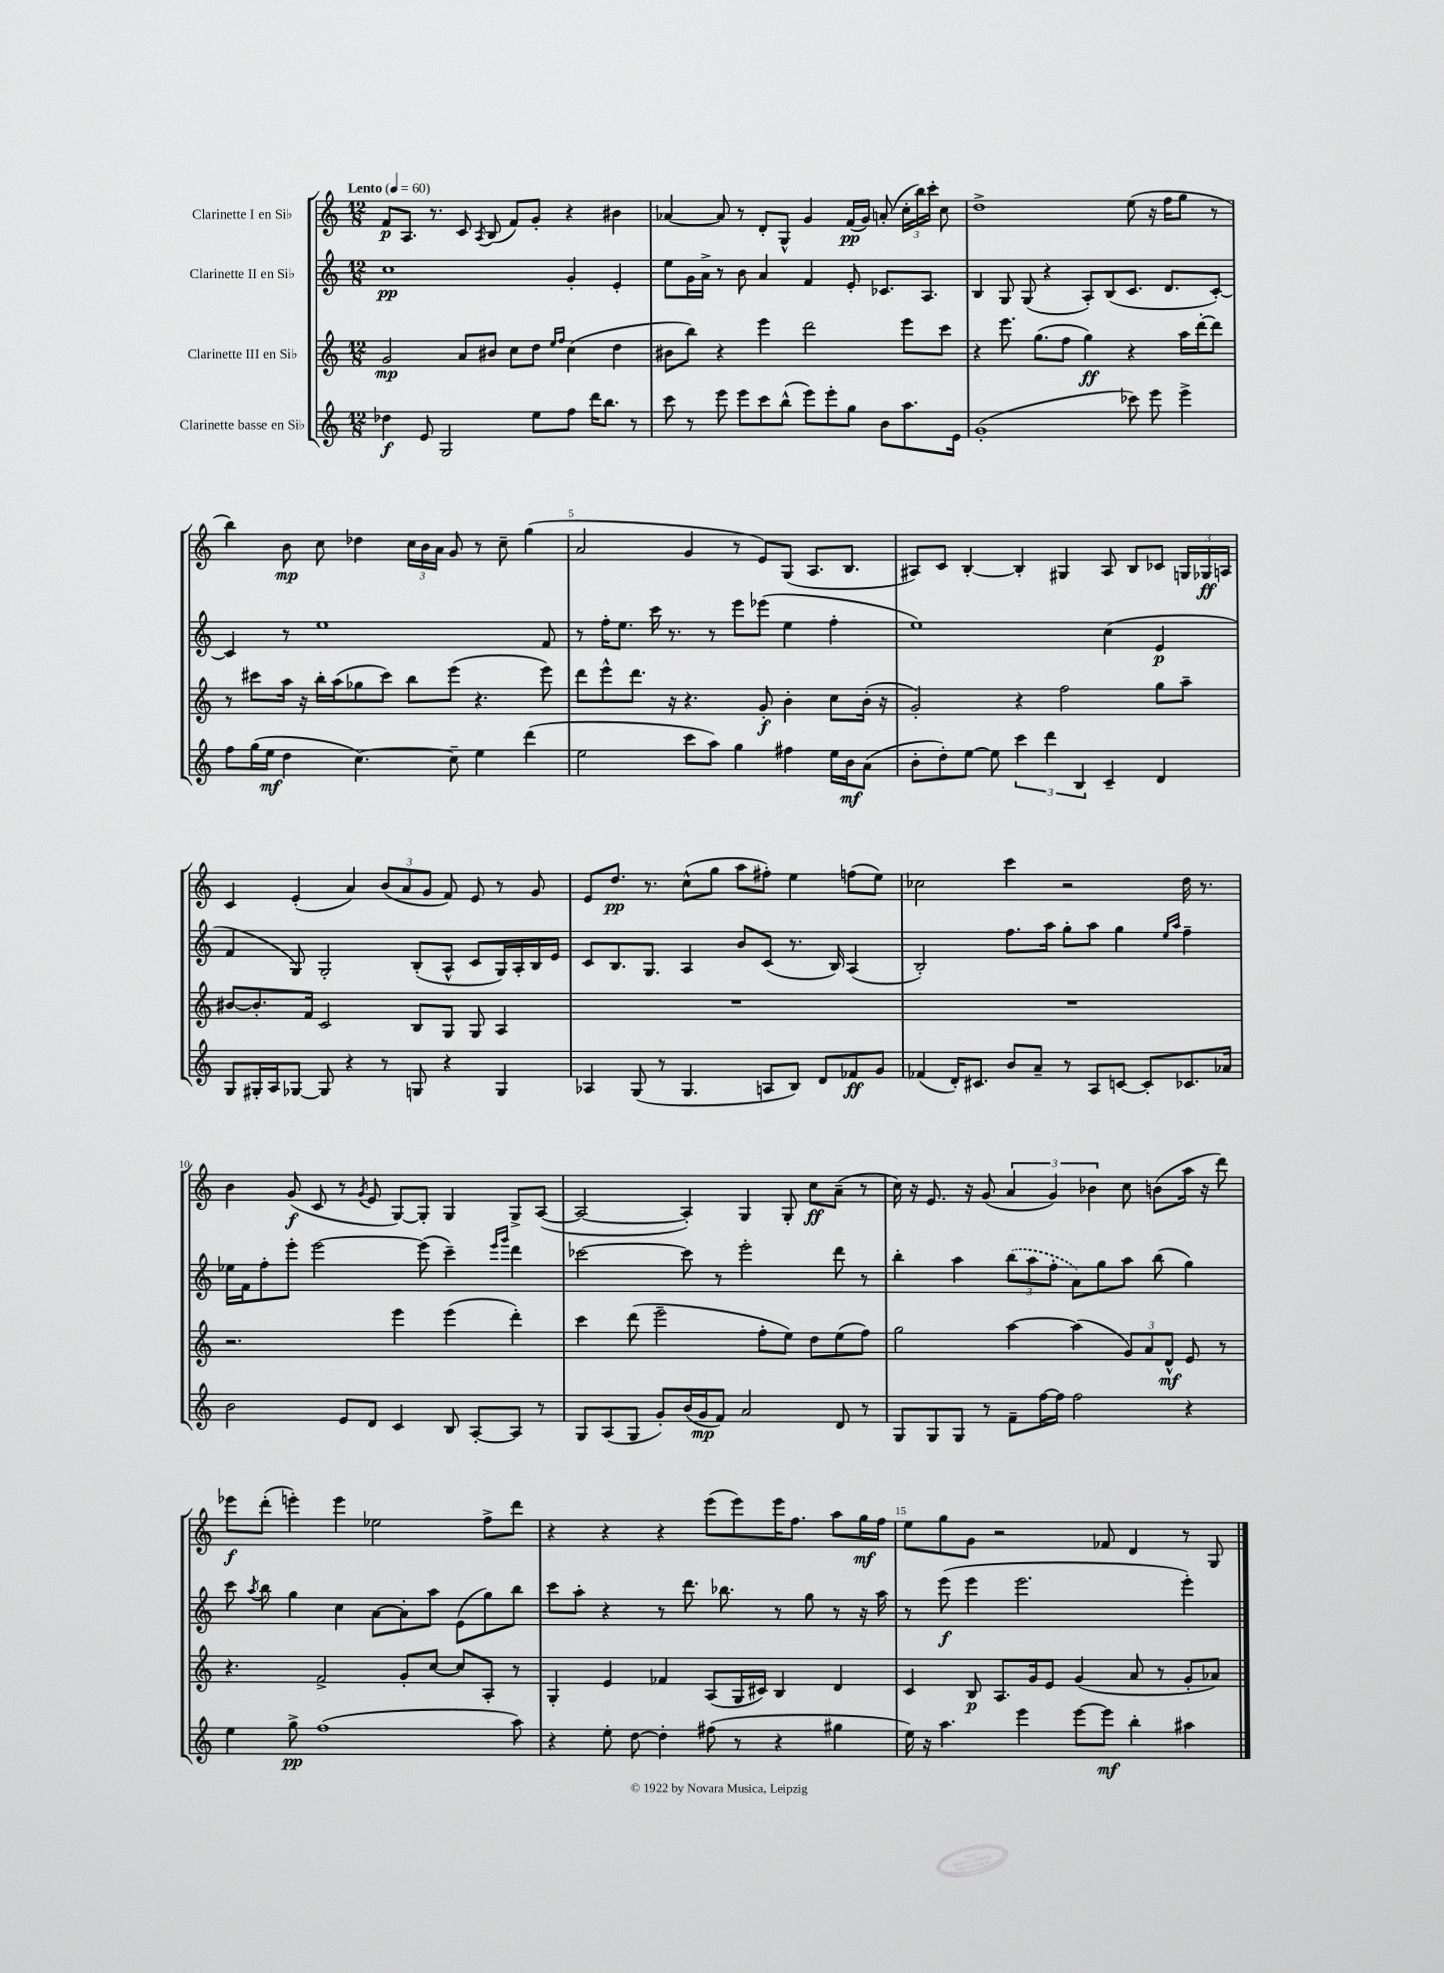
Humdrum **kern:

**kern	**kern	**kern	**kern
*staff4	*staff3	*staff2	*staff1
*clefG2	*clefG2	*clefG2	*clefG2
*k[]	*k[]	*k[]	*k[]
*M12/8	*M12/8	*M12/8	*M12/8
*MM60	*MM60	*MM60	*MM60
4dd-	2g	1cc	8f
.	.	.	8.A
8e	.	.	.
.	.	.	8.r
2G	.	.	.
.	8a	.	8c
.	.	.	8qA
.	8b#	.	(8B
.	8cc	.	8f)
8ee	8dd	.	8g'
.	16qqee	.	.
.	16qqff	.	.
8ff	(4cc	4g'	4r
16ddd	.	.	.
8.bb	.	.	.
.	4dd	4e'	4b#
8r	.	.	.
=	=	=	=
8ccc	8b#	8ee	[4a-
8r	8bb)	16g	.
.	.	16a^	.
8eee	4r	8r	8a-]
8eee	.	8b	8r
8ccc	4eee	4a	8d'
(8bb^^	.	.	8G^^
8eee)	2ddd	4f	4g
8eee'	.	.	.
8gg	.	8e'	(16f
.	.	.	16g)
8b	.	8.c-	(8a'
8.aa	8eee	.	24cc'
.	.	.	24bb)
.	.	8.A	.
.	.	.	24ccc'
.	8ccc	.	8cc
16e	.	.	.
=	=	=	=
(1g'	4r	4B	1dd^
.	8.eee	8G	.
.	.	(8G	.
.	(8.gg	.	.
.	.	4r	.
.	8ff	.	.
.	4gg)	8A')	.
.	.	(8B	.
8ccc-)	4r	8.c	(8ee
8eee	.	.	16r
.	.	8.d	16ff
4eee^	16aa	.	8gg
.	[16ddd'	.	.
.	8ddd]	[8c')	8r
=	=	=	=
8ff	8r	4c]	4bb)
(16gg	8ccc#	.	.
16ee	.	.	.
4dd	16aa	8r	8b
.	16r	.	.
.	16bb'	1ee	8cc
.	(16aa	.	.
[4.cc)	8gg-	.	4dd-
.	8ccc#)	.	.
.	8bb	.	24cc
.	.	.	24b
.	.	.	24a
8cc~]	(8eee	.	8g
4ee	4.r	.	8r
.	.	.	8cc~
(4ddd	.	.	(4gg
.	8eee)	8f	.
=	=	=	=
2ee	8ddd	8r	2a
.	8eee^^	16ff'	.
.	.	8.ee	.
.	8.ddd	.	.
.	.	16ccc	.
.	16r	8.r	.
8ccc	4.r	.	4g
8aa)	.	8r	.
4gg	.	8eee	8r
.	8g'	(8eee-	8e)
4ff#	4b'	4ee	(8G
.	.	.	8.A
16ee	8cc	4ff'	.
16b	.	.	8.B
(8a	(16b'	.	.
.	16r	.	.
=	=	=	=
8b'	2g')	1ee)	8A#)
8dd')	.	.	8c
[8ee	.	.	[4B'
8ee]	.	.	.
6ccc	4r	.	4B']
6ddd	.	.	.
.	2ff	.	4G#
6B	.	.	.
4c~	.	(4cc	8A#
.	.	.	8B
4d	8gg	4e	8c-
.	8aa~	.	24G
.	.	.	24G-
.	.	.	24A
=	=	=	=
8G	[8b#	4f	4c
16G#'	8.b#']	.	.
16A	.	.	.
[8G-	.	8G)	(4e'
.	16f	.	.
8G-]	2c	2G'	.
4r	.	.	4a)
8r	.	.	(12b
.	.	.	12a
8G	8B	(8B'	.
.	.	.	12g
4r	8G	8A^^	8f)
.	8G	8c	8e
4G	4A	16G)	8r
.	.	16A'	.
.	.	16B	8g
.	.	16e	.
=	=	=	=
4A-	1.r	8c	8e
.	.	8.B	8.dd
(8G	.	.	.
.	.	8.G	8.r
8r	.	.	.
4.G	.	4A	(8cc^^
.	.	.	8gg
.	.	8b	8aa
8A	.	(8c	8ff#')
8B)	.	8.r	4ee
8d	.	.	.
.	.	16B)	.
8f-	.	(4A	(8ff
8g	.	.	8ee)
=	=	=	=
(4f-	1.r	2B')	2cc-
16d')	.	.	.
8.c#	.	.	.
8b	.	8.ff	4ccc
8a~	.	.	.
.	.	16aa	.
8r	.	8gg'	2r
8A	.	8aa	.
[8c	.	4gg	.
8c']	.	.	.
.	.	16qqee	.
.	.	16qqaa	.
8.c-	.	4ff~	16dd
.	.	.	8.r
16a-	.	.	.
=	=	=	=
2b	2.r	16ee-	4b
.	.	16f	.
.	.	8ff'	.
.	.	8eee'	(8g
.	.	[2eee	8c
8e	.	.	8r
.	.	.	8qg
8d	.	.	8e
4c	4eee	.	[8G)
.	.	(8eee]	8G']
8B	(4eee	4ccc~)	4G
[8A'	.	.	.
.	.	16qqeee	.
.	.	16qqggg	.
8A]	4ddd')	4ddd	8G^
8r	.	.	([8A
=	=	=	=
8G	4ccc	[2ccc-	2A_
(8A	.	.	.
8G	(8ddd	.	.
8g')	2eee~	.	.
(16b	.	8ccc-]	4A'])
16g	.	.	.
8f)	.	8r	.
2a	.	2eee'	4G
.	8ff'	.	.
.	8ee)	.	8G'
.	8dd	.	8cc
8d	(8ee	8ddd	(8a~
8r	8ff)	8r	8r
=	=	=	=
8G	2gg	4bb'	16cc)
.	.	.	16r
8G	.	.	8.e
8G	.	4aa	.
.	.	.	16r
8r	.	.	(8g
8f~	[4aa	(12bb	6a
.	.	12aa	.
[16ff	.	.	.
.	.	12ff'	6g)
16ff]	.	.	.
2ff	(4aa]	8a)	.
.	.	.	6b-
.	.	8gg	.
.	12g)	8aa	8cc
.	12a	.	.
.	.	(8bb	(8b
.	12d^^	.	.
4r	8e	4gg)	16aa
.	.	.	16r
.	8r	.	8ddd)
=	=	=	=
4ee	4.r	8ccc	8eee-
.	.	8qaa	.
.	.	8bb	(8ddd'
8gg^	.	4gg	4eee')
(1ff	2f^	.	.
.	.	4cc	4eee
.	.	[8a	2ee-
.	8g'	8a']	.
.	[8cc	8aa	.
.	8cc]	(8e	.
.	8A'	8gg)	8ff^
8aa)	8r	8bb	8ddd
=	=	=	=
4r	4G'	8ccc	4r
.	.	8aa'	.
8ee'	4e	4r	4r
[8dd	.	.	.
4dd']	4f-	8r	4r
.	.	8.ddd	.
(8ff#	(8A	.	(8eee
.	.	8.bb-	.
8r	16G	.	8eee)
.	16c#)	.	.
4r	4B	8r	16eee
.	.	.	8.ff
.	.	8gg	.
4gg#	4d	8r	8aa
.	.	16r	16gg
.	.	16aa	16ff
=	=	=	=
16ee)	4c	8r	8ee
16r	.	.	.
4.aa	.	(8eee	8gg
.	8B	4eee	8g
.	8.A	.	2r
4eee	.	2.eee	.
.	16g	.	.
.	8e	.	.
[8eee	(4g	.	.
8eee]	.	.	8f-
4bb'	8a	.	4d
.	8r	.	.
4aa#	8g'	4eee')	8r
.	8a-)	.	8G
==	==	==	==
*-	*-	*-	*-
